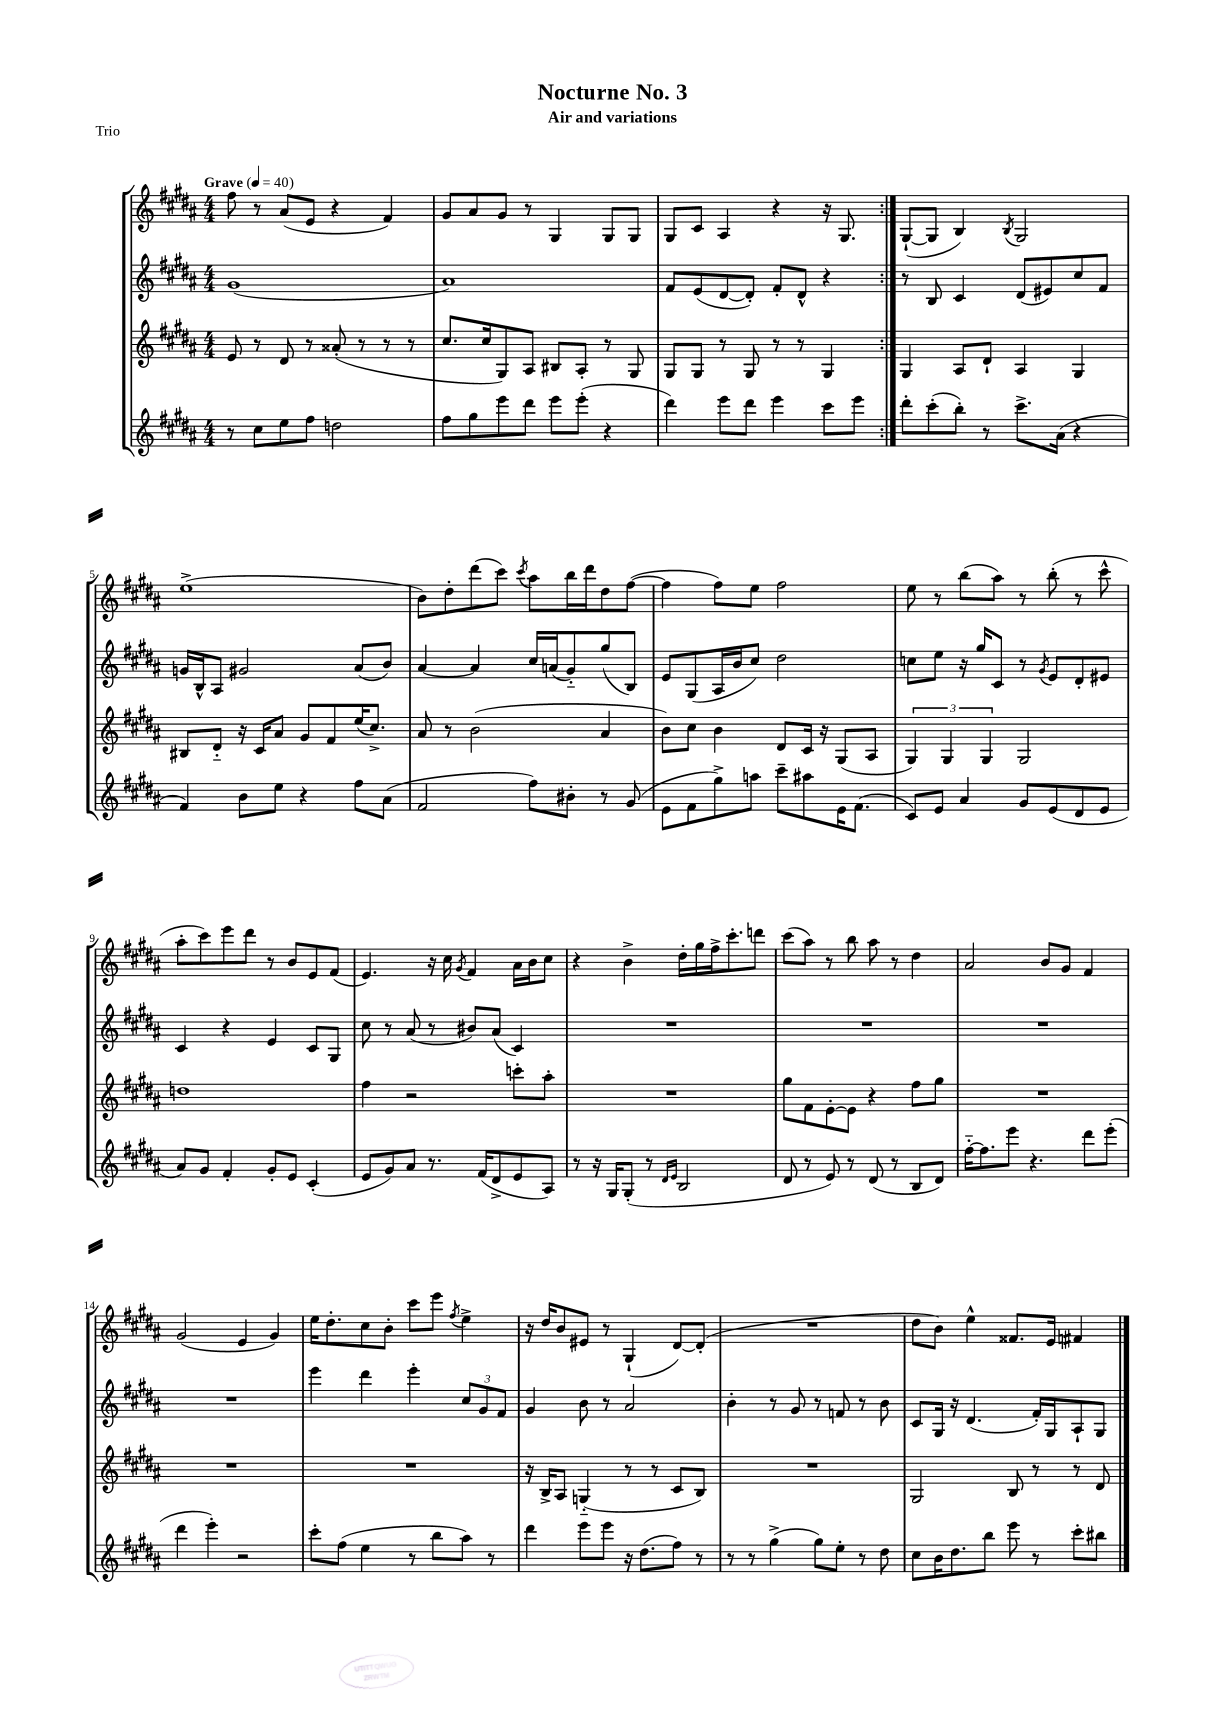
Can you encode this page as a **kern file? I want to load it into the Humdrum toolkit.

**kern	**kern	**kern	**kern
*staff4	*staff3	*staff2	*staff1
*clefG2	*clefG2	*clefG2	*clefG2
*k[f#c#g#d#a#]	*k[f#c#g#d#a#]	*k[f#c#g#d#a#]	*k[f#c#g#d#a#]
*M4/4	*M4/4	*M4/4	*M4/4
*MM40	*MM40	*MM40	*MM40
8r	8e	(1g#	8ff#
8cc#	8r	.	8r
8ee	8d#	.	(8a#
8ff#	8r	.	8e
2dd	(8a##'	.	4r
.	8r	.	.
.	8r	.	4f#)
.	8r	.	.
=	=	=	=
8ff#	8.cc#	1a#)	8g#
8gg#	.	.	8a#
.	16cc#	.	.
8eee	8G#)	.	8g#
8ddd#	8A#	.	8r
8eee	8B#	.	4G#
(8eee'	8A#'	.	.
4r	8r	.	8G#
.	8G#	.	8G#
=	=	=	=
4ddd#)	8G#	8f#	8G#
.	8G#	(8e	8c#
8eee	8r	[8d#	4A#
8ddd#	8G#	8d#'])	.
4eee	8r	8f#'	4r
.	8r	8d#^^	.
8ccc#	4G#	4r	16r
.	.	.	8.G#
8eee	.	.	.
=:|!	=:|!	=:|!	=:|!
8ddd#'	4G#	8r	([8G#`
(8ccc#'	.	8B	8G#]
8bb')	8A#	4c#	4B)
8r	8d#`	.	.
.	.	.	8qB
8.ccc#^	4A#	(8d#	2G#
.	.	8e#)	.
(16a#	.	.	.
4r	4G#	8cc#	.
.	.	8f#	.
=	=	=	=
4f#)	8B#	16g	(1ee^
.	.	16B^^	.
.	8d#'~	8A#	.
8b	16r	2g#	.
.	16c#	.	.
8ee	8a#	.	.
4r	8g#	.	.
.	8f#	.	.
8ff#	(16ee	(8a#	.
.	8.cc#^)	.	.
(8a#	.	8b)	.
=	=	=	=
2f#	8a#	[4a#	8b)
.	8r	.	8dd#'
.	(2b	4a#]	(8ddd#
.	.	.	8ccc#)
.	.	.	8qccc#
8ff#)	.	16cc#	8aa#
.	.	(16a	.
8b#'	.	8g#'~)	16bb
.	.	.	16ddd#
8r	4a#	(8gg#	8dd#
(8g#	.	8B)	([8ff#
=	=	=	=
8e	8b)	8e	4ff#]
8f#	8cc#	(8G#	.
8gg#^)	4b	16A#	8ff#)
.	.	16b	.
8aa	.	8cc#)	8ee
8ccc#~	8d#	2dd#	2ff#
8aa#	16c#	.	.
.	16r	.	.
16e	(8G#	.	.
(8.f#	.	.	.
.	8A#	.	.
=	=	=	=
8c#)	6G#)	8cc	8ee
8e	.	8ee	8r
.	6G#	.	.
4a#	.	16r	(8bb
.	.	16gg#	.
.	6G#	.	.
.	.	8c#	8aa#)
8g#	2G#	8r	8r
.	.	8qg#	.
(8e	.	8e	(8bb'
8d#	.	8d#'	8r
8e	.	8e#	8ccc#^^
=	=	=	=
8a#)	1dd	4c#	8aa#'
8g#	.	.	8ccc#)
4f#'	.	4r	8eee
.	.	.	8ddd#
8g#'	.	4e	8r
8e	.	.	8b
(4c#'	.	8c#	8e
.	.	8G#	(8f#
=	=	=	=
8e	4ff#	8cc#	4.e)
8g#)	.	8r	.
8a#	2r	(8a#	.
8.r	.	8r	16r
.	.	.	16cc#
.	.	.	8qg#
.	.	8b#)	4f#
(16f#	.	.	.
8d#^	.	(8a#	.
8e	8ccc'	4c#)	16a#
.	.	.	16b
8A#)	8aa#'	.	8cc#
=	=	=	=
8r	1r	1r	4r
16r	.	.	.
16G#	.	.	.
(8G#'	.	.	4b^
8r	.	.	.
16qqd#	.	.	.
16qqe	.	.	.
2B	.	.	16dd#'
.	.	.	16gg#
.	.	.	16ff#^
.	.	.	8.ccc#'
.	.	.	8ddd
=	=	=	=
8d#	8gg#	1r	(8ccc#
8r	8f#	.	8aa#)
8e)	[8e'	.	8r
8r	8e]	.	8bb
(8d#	4r	.	8aa#
8r	.	.	8r
8B	8ff#	.	4dd#
8d#)	8gg#	.	.
=	=	=	=
[16ff#'~	1r	1r	2a#
8.ff#]	.	.	.
8eee	.	.	.
4.r	.	.	.
.	.	.	8b
.	.	.	8g#
8ddd#	.	.	4f#
(8eee'	.	.	.
=	=	=	=
4ddd#	1r	1r	(2g#
4eee')	.	.	.
2r	.	.	4e
.	.	.	4g#)
=	=	=	=
8ccc#'	1r	4eee	16ee
.	.	.	8.dd#'
(8ff#	.	.	.
4ee	.	4ddd#	8cc#
.	.	.	8b'
8r	.	4eee'	8ccc#
8bb	.	.	8eee
.	.	.	8qff#
8aa#)	.	12cc#	4ee^
.	.	12g#	.
8r	.	.	.
.	.	12f#	.
=	=	=	=
4ddd#	16r	4g#	16r
.	16B^	.	16dd#
.	8A#	.	8b
8eee	(4G'~	8b	8e#
8eee	.	8r	8r
16r	8r	2a#	(4G#`
(8.dd#	.	.	.
.	8r	.	.
8ff#)	8c#	.	[8d#)
8r	8B)	.	(8d#']
=	=	=	=
8r	1r	4b'	1r
8r	.	.	.
(4gg#^	.	8r	.
.	.	8g#	.
8gg#)	.	8r	.
8ee'	.	8f	.
8r	.	8r	.
8dd#	.	8b	.
=	=	=	=
8cc#	2G#	8c#	8dd#
16b	.	16G#	8b)
8.dd#	.	16r	.
.	.	(4.d#	4ee^^
8bb	.	.	.
8eee	8B	.	8.f##
8r	8r	16f#')	.
.	.	16G#	16e
8ccc#'	8r	8A#`	4f#
8bb#	8d#	8G#	.
==	==	==	==
*-	*-	*-	*-
